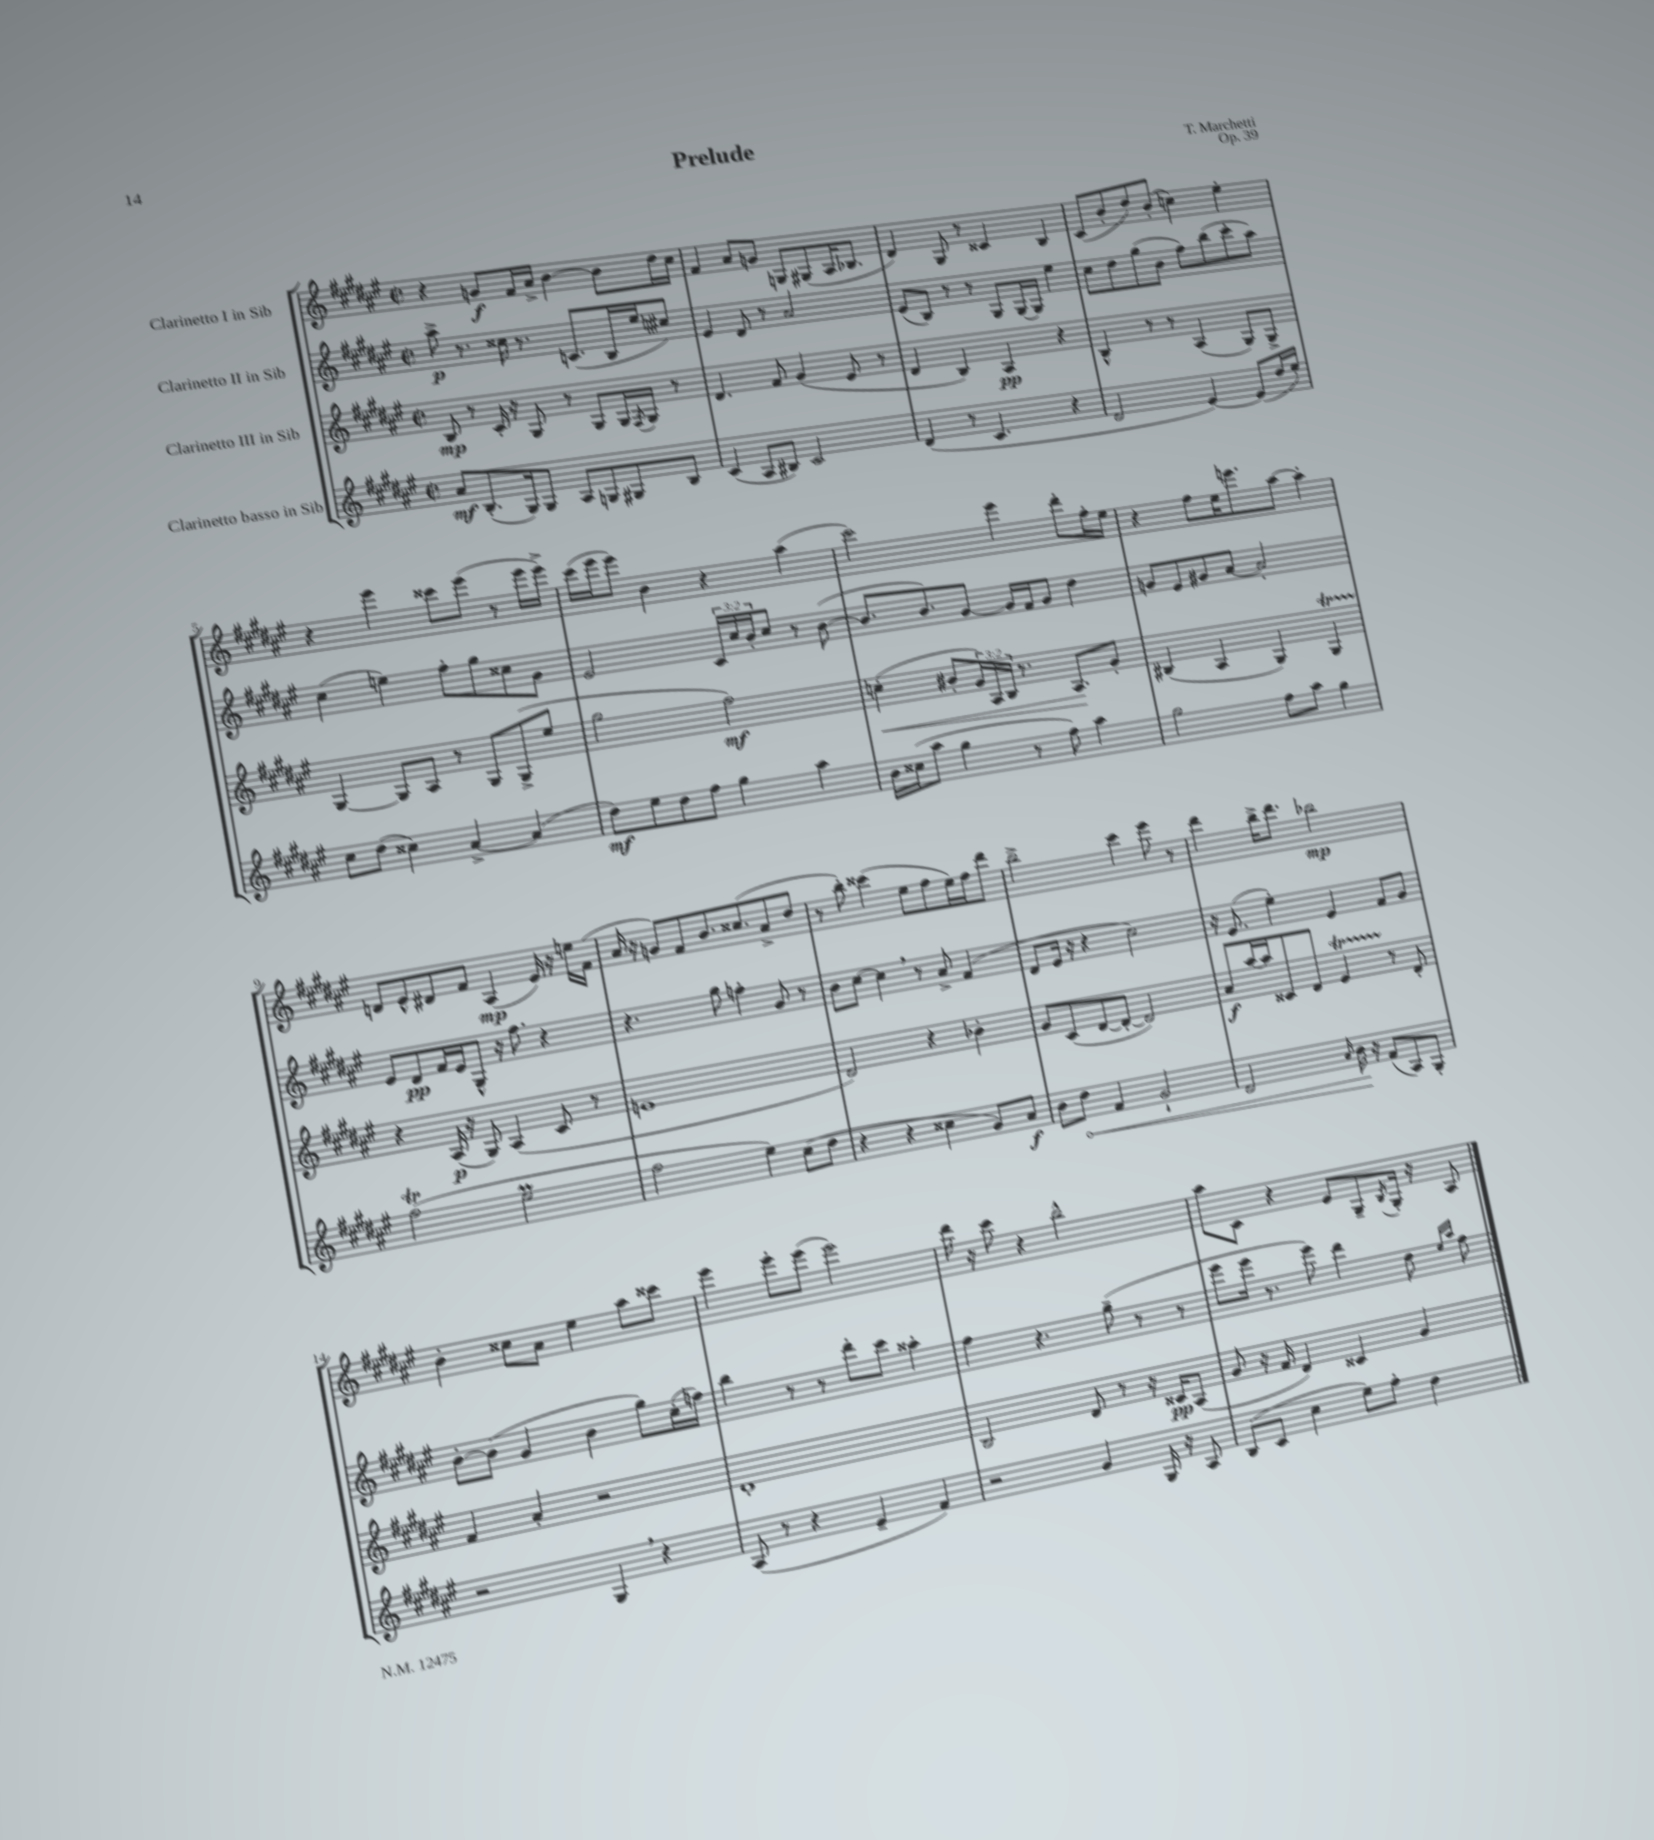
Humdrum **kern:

**kern	**kern	**kern	**kern
*staff4	*staff3	*staff2	*staff1
*clefG2	*clefG2	*clefG2	*clefG2
*k[f#c#g#d#a#e#]	*k[f#c#g#d#a#e#]	*k[f#c#g#d#a#e#]	*k[f#c#g#d#a#e#]
*M2/2	*M2/2	*M2/2	*M2/2
*met(c|)	*met(c|)	*met(c|)	*met(c|)
8a#	8B	8aa#^	4r
(8.B'	8r	8.r	.
.	16c#'	.	8g
16G#)	16r	16cc##	.
8G#	8G#	8.r	16f#
.	.	.	16a#^
8A#	8r	.	[4b
.	.	(8.c	.
8G	8G#	.	.
8G#	16G#	16B	8b]
.	8qF#	.	.
.	16G#	16ee#	.
8B	8r	8cc#)	16dd#
.	.	.	16cc#
=	=	=	=
(4c#	4.d#	4e#	4f#
8A#	.	8d#	8a#
8B#)	8f#	8r	8g
2c#	(4g#	2a#	8G
.	.	.	(8G#
.	8e#	.	16A#
.	.	.	8.B-
.	8r	.	.
=	=	=	=
(4d#	4d#	(8e#	4d#)
.	.	8B)	.
8r	4B)	8r	8G#
4.c#	.	8r	8r
.	4A#	8G#	4c##
.	.	[16G#	.
.	.	16G#]	.
4r	4r	4ee#	4B
=	=	=	=
2d#	4B^^	8cc#	(8c#
.	.	8dd#	8b'
.	8r	(8gg#	8dd#)
.	8r	8b	(8b'
[4e#)	(4A#	8ff#)	4cc)
.	.	(8bb	.
(8e#]	8G#)	8ccc#'	4ee#'
16dd#	8G#^	8aa#)	.
16ee#')	.	.	.
=	=	=	=
8cc#	[4G#	(4cc#	4r
(8dd#	.	.	.
4cc##)	8G#]	4ee)	4eee#
.	8A#	.	.
[4a#^	8r	8ff#'	8ccc##
.	8G#	8gg#	(8eee#
(4a#]	(8G#^	8cc##	8r
.	8ee#	8g#	16eee#
.	.	.	16eee#^)
=	=	=	=
8dd#)	2gg#	2e#	(16ccc#
.	.	.	16eee#
8ee#	.	.	8eee#)
8dd#	.	.	4b
8ff#	.	.	.
4gg#	2ff#)	24c#	4r
.	.	24cc#	.
.	.	24b'	.
.	.	8cc#	.
4aa#	.	8r	(4aa#
.	.	([8b	.
=	=	=	=
16b	(4cc'	8.b]	2ccc#)
(16cc##	.	.	.
8aa#	.	.	.
.	.	8.b)	.
4gg#	8b#'	.	.
.	24g#)	[8g#	.
.	24A#	.	.
.	24B	.	.
8r	8.r	16g#]	4eee#
.	.	16f#	.
8ff#)	.	8g#	.
.	8.A#	.	.
4aa#	.	4dd#	8ddd#'
.	8g#'	.	16ff#'
.	.	.	16ee#
=	=	=	=
2gg#	(4B#	8g	4r
.	.	8e#	.
.	4A#	8g#	8ff#
.	.	[8a#	16ee#
.	.	.	8.eee
8ff#	4G#)	2a#']	.
8aa#	.	.	[8aa#
4gg#	4G#	.	4aa#']
=	=	=	=
(2ff#	4r	8e#	8d
.	.	8d#	8e#^^
.	(16A#	16f#	8d#
.	16r	16e#	.
.	8G#)	8G#^^	8f#
2ee#	(4A#	16r	(4A#
.	.	8.ff#	.
.	8c#	4r	16e#)
.	.	.	16r
.	8r	.	16ee
.	.	.	(16f#
=	=	=	=
2ff#	1e	4.r	16a#
.	.	.	16r
.	.	.	8g)
.	.	.	8f#
.	.	8gg#	8.b
4ee#)	.	4ff'	.
.	.	.	(8.cc##
(8cc#	.	8g#	8a#^
8dd#	.	8r	8dd#
=	=	=	=
4r	2d#)	8b	8r
.	.	[8cc#	8bb')
4r	.	4cc#]	(4ccc##
4cc##	4r	8r	8ee#
.	.	8a#^	8ff#
8g#)	4b-'	(4f#	16ee#)
.	.	.	16ff#
8a#	.	.	8ddd#
=	=	=	=
8b	8g#	8d#	2bb^
8dd#	(8c#	16e#	.
.	.	16r	.
4f#	[8d#	4r	.
.	8d#'_	.	.
2g#`	2d#])	2cc#)	4ccc#
.	.	.	8eee#
.	.	.	8r
=	=	=	=
2d#	8a#	16r	4ddd#
.	.	(8.e#	.
.	[16aa#	.	.
.	16aa#]	.	.
.	8c##	4ee#')	16bb^
.	.	.	8.ddd#
.	8d#	.	.
16qqa#	.	.	.
16b	4e#	4e#	2bb-
16r	.	.	.
(8f#	.	.	.
8A#)	8r	8f#	.
8G#'	8d#'	8g#	.
=	=	=	=
2r	4f#	[8b'	4b'
.	.	(8b]	.
.	4a#'	4g#	8cc##
.	.	.	8a#
4G#	2r	4b	4ee#
4r	.	8gg#)	8aa#
.	.	(16cc#'	8ccc##
.	.	16ff)	.
=	=	=	=
(8A#	1d#'	4bb	4eee#
8r	.	.	.
4r	.	8r	8eee#'
.	.	8r	(8eee#
4e#~	.	8ddd#'	2eee#)
.	.	8ccc#	.
4f#)	.	4aa##'	.
=	=	=	=
2r	2B	4ff#	16ddd#
.	.	.	16r
.	.	.	8ccc#
.	.	4.r	4r
4g#	8d#	.	2bb^^
.	8r	(8gg#~	.
16G#	16r	8r	.
16r	16c##	.	.
8A#	(8A#	8r	.
=	=	=	=
(8B	8g#	8eee#	8aa#
8c#	16r	16eee#	8c#
.	16f#	8.r	.
4cc#	4d#)	.	4r
.	.	8eee#)	.
8ee#)	4c##	4ddd#	8e#
8ff#'	.	.	8G#~
.	.	.	8qB
4dd#	4g#	8dd#	16G#'
.	.	.	16r
.	.	16qqee#	.
.	.	16qqaa#	.
.	.	8ff#	8A#
==	==	==	==
*-	*-	*-	*-
